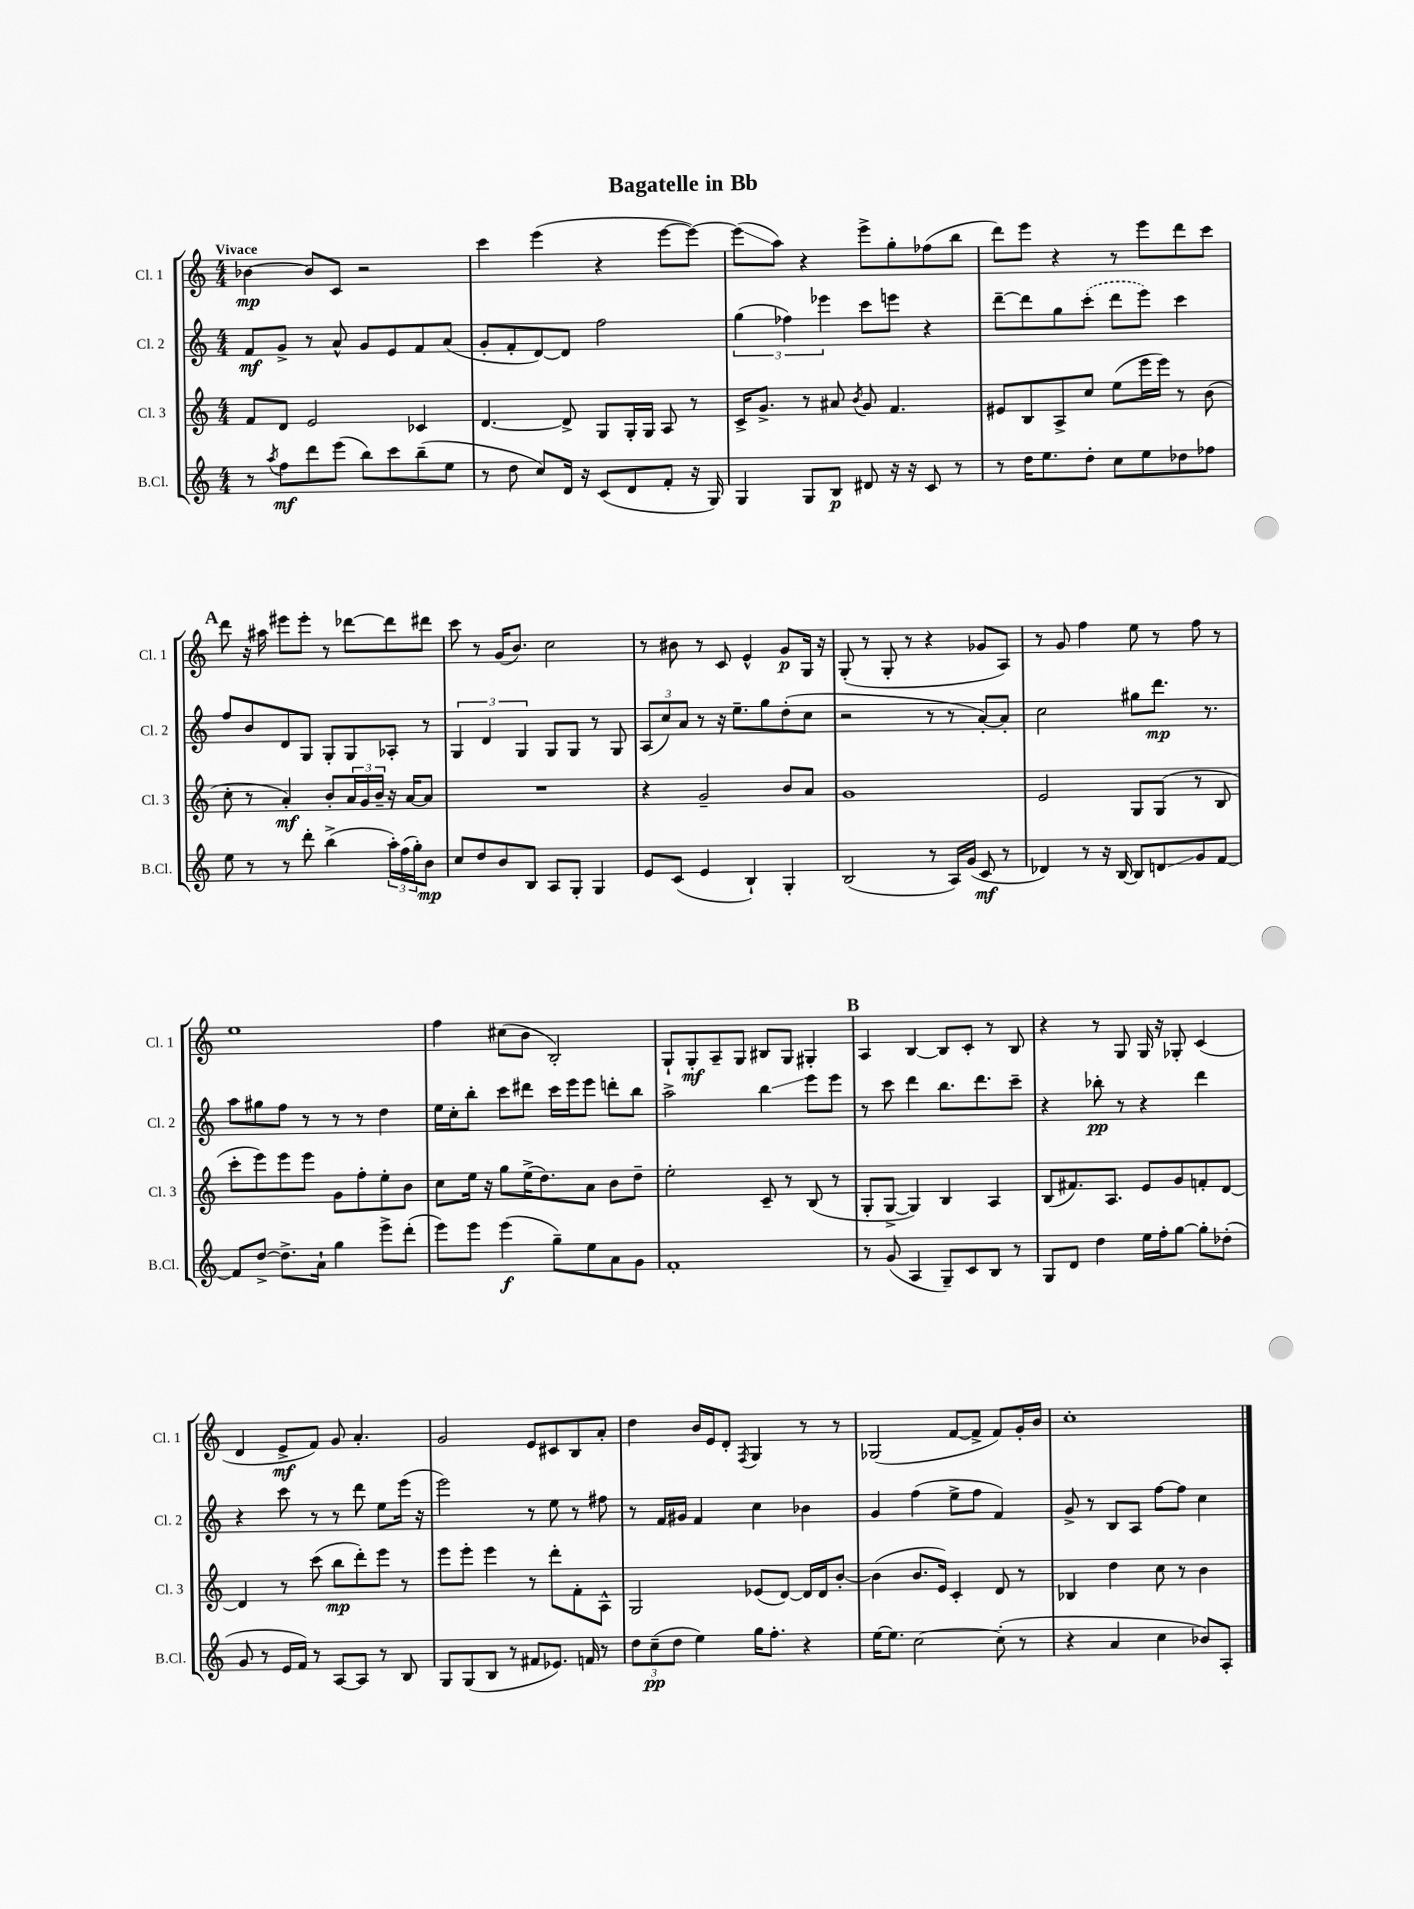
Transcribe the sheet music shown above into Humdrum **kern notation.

**kern	**kern	**kern	**kern
*staff4	*staff3	*staff2	*staff1
*clefG2	*clefG2	*clefG2	*clefG2
*k[]	*k[]	*k[]	*k[]
*M4/4	*M4/4	*M4/4	*M4/4
8r	8f	8f	[4b-
8qaa	.	.	.
8ff	8d	8g^	.
8ddd	2e	8r	8b-]
(8eee	.	8a^^	8c
8bb)	.	8g	2r
8ccc	.	8e	.
(8bb~	4c-	8f	.
8ee	.	(8a	.
=	=	=	=
8r	[4.d	8g'	4ccc
8dd	.	8f'	.
8cc)	.	[8d)	(4eee
16d	8d^]	8d]	.
16r	.	.	.
(8c	8G	2ff	4r
8d	16G'	.	.
.	16G	.	.
8f'	8A	.	[8eee
16r	8r	.	8eee_)
16G)	.	.	.
=	=	=	=
4G	16c^	(6gg	(8eee]
.	8.g^	.	.
.	.	.	8aa)
.	.	6ff-)	.
8G	8r	.	4r
.	.	6eee-	.
8B	8a#	.	.
.	8qb	.	.
8d#	8g	8ccc	8eee^
16r	4.f	8eee	8gg'
16r	.	.	.
8c	.	4r	(8ff-
8r	.	.	8bb
=	=	=	=
8r	8e#	[8ddd~	8ddd)
16dd	8B	8ddd]	8eee
8.ee	.	.	.
.	8A^	8gg	4r
8dd'	8cc	(8ccc'	.
8cc	(8ee	8ddd	8r
8ee	16eee	8eee)	8eee
.	16eee)	.	.
8dd-	8r	4ccc	8ddd
8ff-	(8b	.	8ccc
=	=	=	=
8ee	8cc'	8ff	8ddd
8r	8r	8b	16r
.	.	.	16aa#
8r	4a')	8d	8eee#
8ddd'	.	8G	8eee#'
(4bb^	8b'	8G'	8r
.	24a	8G	[8ddd-
.	24g	.	.
.	24b~	.	.
24aa')	16r	8A-'	8ddd-]
(24ff	.	.	.
.	[16a	.	.
24gg')	.	.	.
8b	8a]	8r	8ddd#
=	=	=	=
8cc	1r	6G	8ccc
8dd	.	.	8r
.	.	6d	.
8b	.	.	(16g
.	.	.	8.b)
.	.	6G	.
8B	.	.	.
8A	.	8G	2cc
8G'	.	8G	.
4G	.	8r	.
.	.	8G	.
=	=	=	=
8e	4r	(12A	8r
.	.	12cc)	.
(8c	.	.	8b#
.	.	12a	.
4e	2g~	8r	8r
.	.	16r	8c
.	.	8.ee~	.
4B`)	.	.	4e^^
.	.	8gg	.
4G'	8b	(8dd'	8g
.	8a	8cc	16G
.	.	.	16r
=	=	=	=
(2B	1g	2r	(8G'
.	.	.	8r
.	.	.	8G'
.	.	.	8r
8r	.	8r	4r
16A)	.	8r	.
(16g	.	.	.
8c	.	[8a')	8g-
8r	.	8a']	8A)
=	=	=	=
4d-)	2e	2cc	8r
.	.	.	8g
8r	.	.	4ff
16r	.	.	.
[16B	.	.	.
8B]	8G	8gg#	8ee
8d	(8G	8.ddd	8r
8g	8r	.	8ff
.	.	8.r	.
[8f	8B	.	8r
=	=	=	=
8f]	8ccc'	8aa	1ee
[8dd^	8eee)	8gg#	.
8.dd^]	8eee	8ff	.
.	8eee	8r	.
16a`	.	.	.
4gg	8g	8r	.
.	8ff'	8r	.
8eee^	8ee'	4dd	.
(8ddd'	8b	.	.
=	=	=	=
8eee)	8cc	16ee	4ff
.	.	16cc'	.
8eee	16ee	8bb'	.
.	16r	.	.
(4eee	8gg	8ccc	(8cc#
.	(16ee^	8ddd#	8b
.	8.dd)	.	.
8gg~)	.	16ccc	2B')
.	.	16eee	.
8ee	8a	8eee	.
8a	8b	8ddd'	.
8g	8dd~	8bb	.
=	=	=	=
1f'	2ee'	2aa^	8G`
.	.	.	8G'
.	.	.	8A~
.	.	.	8G
.	8c~	4bb	8B#
.	8r	.	8G
.	(8B	8eee	4G#'
.	8r	8eee	.
=	=	=	=
8r	8G'	8r	4A
(8g	[8G^	8ccc	.
4A	4G])	4ddd	[4B
8G~)	4B	8.bb	8B]
8c	.	.	8c'
.	.	8.ddd	.
8B	4A	.	8r
8r	.	8ccc~	8B
=	=	=	=
8G	(8B	4r	4r
8d	8.f#)	.	.
4dd	.	8bb-'	8r
.	8.A	.	.
.	.	8r	8G
16ee	8e	4r	16G
16ff'	.	.	16r
[8gg	8g	.	8G-'
8gg']	8f'	4ddd	(4c
(8dd-'	[8d	.	.
=	=	=	=
8g	4d]	4r	4d
8r	.	.	.
16e	8r	8ccc	8e^
16f)	.	.	.
8r	(8ccc	8r	8f)
[8A	8bb	8r	8g
8A]	8ddd')	8ddd	4.a'
8r	8eee	8ee	.
8B	8r	(16eee	.
.	.	16r	.
=	=	=	=
8G	8eee	2eee)	2g
(8G	8eee'	.	.
8B	4eee	.	.
8r	.	.	.
8f#	8r	8r	8e
8.e-)	8ddd'	8ee	8c#
.	8f'	8r	8B
16f	.	.	.
8r	8A^^	8ff#	8a'
=	=	=	=
12dd	2G	8r	4dd
(12cc~	.	.	.
.	.	16f	.
12dd	.	.	.
.	.	16g#	.
4ee)	.	4f	16b
.	.	.	16e
.	.	.	8d'
.	.	.	8qF
16gg	(8e-	4cc	4G
8.ff'	.	.	.
.	[8d)	.	.
4r	16d]	4b-	8r
.	16d	.	.
.	[8b'	.	8r
=	=	=	=
[16ee	(4b]	4g	(2G-
8.ee]	.	.	.
[2cc	8.b	(4ff	.
.	16e)	.	.
.	4c'	8ee^	[8f
.	.	8ff	8f^]
(8cc']	8d	4f)	8f)
8r	8r	.	16g'
.	.	.	16b
=	=	=	=
4r	4B-	8g^	1cc'
.	.	8r	.
4a	4dd	8B	.
.	.	8A	.
4cc	8cc	[8ff	.
.	8r	8ff]	.
8b-)	4b	4cc	.
8A'	.	.	.
==	==	==	==
*-	*-	*-	*-
